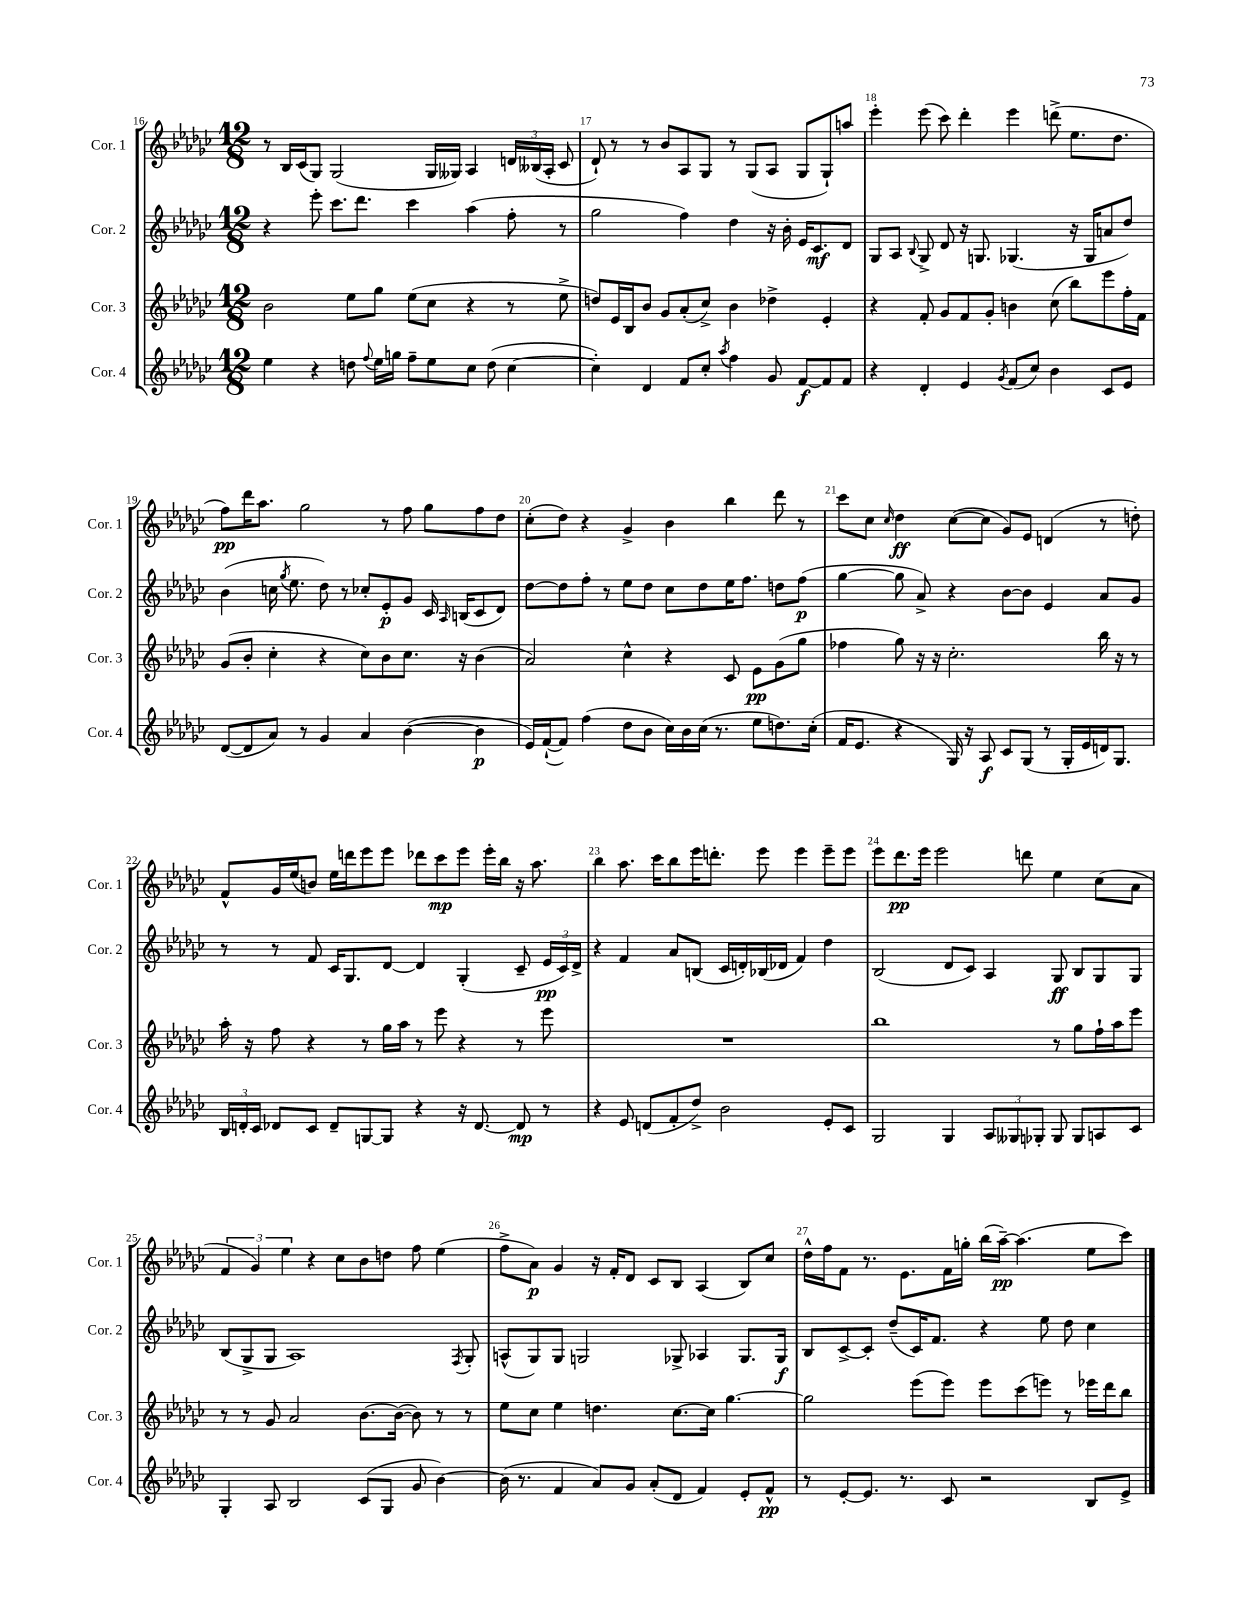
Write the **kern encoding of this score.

**kern	**dynam	**kern	**dynam	**kern	**dynam	**kern	**dynam
*part4	*part4	*part3	*part3	*part2	*part2	*part1	*part1
*staff4	*staff4	*staff3	*staff3	*staff2	*staff2	*staff1	*staff1
*I"Cor. 4	*	*I"Cor. 3	*	*I"Cor. 2	*	*I"Cor. 1	*
*I'Cor. 4	*	*I'Cor. 3	*	*I'Cor. 2	*	*I'Cor. 1	*
*clefG2	*	*clefG2	*	*clefG2	*	*clefG2	*
*k[b-e-a-d-g-c-]	*	*k[b-e-a-d-g-c-]	*	*k[b-e-a-d-g-c-]	*	*k[b-e-a-d-g-c-]	*
*M12/8	*	*M12/8	*	*M12/8	*	*M12/8	*
=16	=16	=16	=16	=16	=16	=16	=16
4ee-\	.	2b-\	.	4r	.	8r	.
.	.	.	.	.	.	16B-/LL	.
.	.	.	.	.	.	(16c-/J	.
4r	.	.	.	8eee-'\	.	8G-/J)	.
.	.	.	.	8.ccc-\L	.	(2G-/	.
8ddn\	.	8ee-\L	.	.	.	.	.
.	.	.	.	8.ddd-\J	.	.	.
8qqff/	.	.	.	.	.	.	.
16ee-\LL	.	8gg-\J	.	.	.	.	.
16ggn\JJ	.	.	.	.	.	.	.
8ff~\L	.	(8ee-\L	.	4ccc-\	.	.	.
8ee-\	.	8cc-\J	.	.	.	16G-/LL	.
.	.	.	.	.	.	16G--X/JJ)	.
8cc-\J	.	4r	.	(4aa-\	.	4A-/	.
(8dd\	.	.	.	.	.	.	.
[4cc-\	.	8r	.	8ff'\	.	24dn/LL	.
.	.	.	.	.	.	(24B--X/	.
.	.	.	.	.	.	24A-'/JJ	.
.	.	8ee-^\	.	8r	.	8c-/	.
=17	=17	=17	=17	=17	=17	=17	=17
4cc-'\])	.	8ddn/L)	.	2gg-\	.	8d-`/)	.
.	.	16e-/L	.	.	.	8r	.
.	.	16B-/J	.	.	.	.	.
4d-/	.	8b-/J	.	.	.	8r	.
.	.	8g-/L	.	.	.	8b-/L	.
8f/L	.	(8a-'/	.	4ff\)	.	8A-/	.
8cc-'/J	.	8cc-^/J)	.	.	.	8G-/J	.
8qaa-/	.	.	.	.	.	.	.
4ff\	.	4b-\	.	4dd-\	.	8r	.
.	.	.	.	.	.	(8G-/L	.
8g-/	.	4dd-X^\	.	16r	.	8A-/J	.
.	.	.	.	16b-'\	.	.	.
[8f/L	f	.	.	16e-/KL	.	8G-/L	.
.	.	.	.	8.c-/	mf	.	.
8f/]	.	4e-'/	.	.	.	8G-`/)	.
8f/J	.	.	.	8d-/J	.	8aan/J	.
=18	=18	=18	=18	=18	=18	=18	=18
4r	.	4r	.	8G-/L	.	4eee-'\	.
.	.	.	.	8A-/J	.	.	.
.	.	.	.	8qqB-/	.	.	.
4d-'/	.	8f'/	.	8G-^/	.	(8eee-\	.
.	.	8g-/L	.	8d-/	.	8ccc-\)	.
4e-/	.	8f/	.	16r	.	4ddd-'\	.
.	.	.	.	8.Gn/	.	.	.
.	.	8g-'/J	.	.	.	.	.
8qg-/	.	.	.	.	.	.	.
(8f/L	.	4bn\	.	(4.G-X/	.	4eee-\	.
8cc-/J)	.	.	.	.	.	.	.
4b-\	.	(8cc-\	.	.	.	(8dddn^\	.
.	.	8bb-\L)	.	16r	.	8.ee-\L	.
.	.	.	.	16G-/KL	.	.	.
8c-/L	.	8eee-\	.	8an/	.	.	.
.	.	.	.	.	.	8.dd-\J	.
8e-/J	.	16ff'\L	.	8dd-/J)	.	.	.
.	.	16f\JJ	.	.	.	.	.
!!LO:LB:g=z
=19	=19	=19	=19	=19	=19	=19	=19
([8d-/L	.	(8g-/L	.	(4b-\	.	8ff\L)	pp
8d-/]	.	8b-'/J	.	.	.	16ddd-\K	.
.	.	.	.	.	.	8.aa-\J	.
8a-/J)	.	4cc-'\	.	16ccn\	.	.	.
.	.	.	.	8qgg-/	.	.	.
.	.	.	.	8.ee-\	.	.	.
8r	.	.	.	.	.	2gg-\	.
4g-/	.	4r	.	8dd-\)	.	.	.
.	.	.	.	8r	.	.	.
4a-/	.	8cc-\L)	.	8cc-X'/L	.	.	.
.	.	8b-\	.	8e-'/	p	8r	.
([4b-\	.	8.cc-\J	.	8g-/J	.	8ff\	.
.	.	.	.	16c-/	.	8gg-\L	.
.	.	.	.	16qqA-/	.	.	.
.	.	16r	.	(16Bn/KL	.	.	.
4b-\]	p	(4b-\	.	8c-/	.	8ff\	.
.	.	.	.	8d-/J)	.	8dd-\J	.
=20	=20	=20	=20	=20	=20	=20	=20
16e-/LL)	.	2a-/)	.	[8dd-\L	.	(8cc-'\L	.
([16f`/J	.	.	.	.	.	.	.
8f/J])	.	.	.	8dd-\]	.	8dd-\J)	.
(4ff\	.	.	.	8ff'\J	.	4r	.
.	.	.	.	8r	.	.	.
8dd-\L	.	4cc-^^\	.	8ee-\L	.	4g-^/	.
8b-\J	.	.	.	8dd-\J	.	.	.
16cc-\LL)	.	4r	.	8cc-\L	.	4b-\	.
16b-\	.	.	.	.	.	.	.
(16cc-\JJ	.	.	.	8dd-\	.	.	.
8.r	.	.	.	.	.	.	.
.	.	8c-/	.	16ee-\K	.	4bb-\	.
.	.	.	.	8.ff\J	.	.	.
8ee-\L	.	8e-\L	pp	.	.	.	.
8.ddn\)	.	(8g-\	.	8ddn\L	.	8ddd-\	.
.	.	8gg-\J	.	(8ff\J	p	8r	.
(16cc-'\Jk	.	.	.	.	.	.	.
=21	=21	=21	=21	=21	=21	=21	=21
16f/KL	.	4ff-X\	.	[4gg-\	.	8ccc-\L	.
8.e-/J	.	.	.	.	.	.	.
.	.	.	.	.	.	8cc-\J	.
.	.	.	.	.	.	16qqcc-/	.
4r	.	8gg-\)	.	8gg-\]	.	4dd-\	ff
.	.	16r	.	8a-^/)	.	.	.
.	.	16r	.	.	.	.	.
16G-/)	.	2.cc-'\	.	4r	.	([8cc-\L	.
16r	.	.	.	.	.	.	.
8A-/	f	.	.	.	.	8cc-\J]	.
8c-/L	.	.	.	[8b-\L	.	8g-/L)	.
(8G-/J	.	.	.	8b-\J]	.	8e-/J	.
8r	.	.	.	4e-/	.	(4dn/	.
16G-'/LL	.	.	.	.	.	.	.
16e-/	.	.	.	.	.	.	.
16dn/J)	.	16bb-\	.	8a-/L	.	8r	.
8.G-/J	.	16r	.	.	.	.	.
.	.	8r	.	8g-/J	.	8ddn'\)	.
!!LO:LB:g=z
=22	=22	=22	=22	=22	=22	=22	=22
24B-/LL	.	16aa-'\	.	8r	.	8f^^/L	.
24dn'/	.	.	.	.	.	.	.
.	.	16r	.	.	.	.	.
24c-/JJ	.	.	.	.	.	.	.
8d-X/L	.	8ff\	.	8r	.	16g-/L	.
.	.	.	.	.	.	(16ee-/J	.
8c-/J	.	4r	.	8f/	.	8bn/J)	.
8d-~/L	.	.	.	16c-/KL	.	16ee-\LL	.
.	.	.	.	8.G-/	.	16dddn\J	.
[8Gn/	.	8r	.	.	.	8eee-\	.
8G/J]	.	16gg-\LL	.	[8d-/J	.	8eee-\J	.
.	.	16aa-\JJ	.	.	.	.	.
4r	.	8r	.	4d-/]	.	8ddd-X\L	.
.	.	8eee-\	.	.	.	8ccc-\	mp
16r	.	4r	.	(4G-'/	.	8eee-\J	.
[8.d-/	.	.	.	.	.	.	.
.	.	.	.	.	.	16eee-'\LL	.
.	.	.	.	.	.	16bb-\JJ	.
8d-/]	mp	8r	.	8c-~/	.	16r	.
.	.	.	.	.	.	8.aa-\	.
8r	.	8eee-\	.	24e-/LL	pp	.	.
.	.	.	.	24c-/)	.	.	.
.	.	.	.	24d-^/JJ	.	.	.
=23	=23	=23	=23	=23	=23	=23	=23
4r	.	1.r	.	4r	.	4bb-\	.
8e-/	.	.	.	4f/	.	8.aa-\	.
(8dn/L	.	.	.	.	.	.	.
.	.	.	.	.	.	16ccc-\KL	.
8f'/	.	.	.	8a-/L	.	8bb-\	.
8dd-^/J)	.	.	.	(8Bn/J	.	16eee-\K	.
.	.	.	.	.	.	8.dddn'\J	.
2b-\	.	.	.	16c-/LL	.	.	.
.	.	.	.	16dn'/)	.	.	.
.	.	.	.	(16B-X/	.	8eee-\	.
.	.	.	.	16d-X/JJ	.	.	.
.	.	.	.	4f/)	.	4eee-\	.
8e-'/L	.	.	.	4dd-\	.	8eee-~\L	.
8c-/J	.	.	.	.	.	8eee-\J	.
=24	=24	=24	=24	=24	=24	=24	=24
2G-/	.	1bb-	.	(2B-/	.	8eee-\L	.
.	.	.	.	.	.	8.ddd-\	pp
.	.	.	.	.	.	16eee-\Jk	.
.	.	.	.	.	.	2eee-\	.
4G-/	.	.	.	8d-/L	.	.	.
.	.	.	.	8c-/J)	.	.	.
12A-/L	.	.	.	4A-/	.	.	.
12G--X/	.	.	.	.	.	.	.
.	.	.	.	.	.	8dddn\	.
12G-X'/J	.	.	.	.	.	.	.
8G-/	.	8r	.	8G-/	ff	4ee-\	.
8G-/L	.	8gg-\L	.	8B-/L	.	.	.
8An/	.	16ff`\L	.	8G-/	.	(8cc-\L	.
.	.	16aa-\J	.	.	.	.	.
8c-/J	.	8eee-\J	.	8G-/J	.	8a-\J	.
!!LO:LB:g=z
=25	=25	=25	=25	=25	=25	=25	=25
4G-'/	.	8r	.	(8B-/L	.	6f/	.
.	.	8r	.	8G-^/	.	.	.
.	.	.	.	.	.	6g-/)	.
8A-/	.	8g-/	.	8G-/J	.	.	.
.	.	.	.	.	.	6ee-\	.
2B-/	.	2a-/	.	1A-)	.	.	.
.	.	.	.	.	.	4r	.
.	.	.	.	.	.	8cc-\L	.
(8c-/L	.	[8.b-\L	.	.	.	8b-\	.
8G-/J	.	.	.	.	.	8ddn\J	.
.	.	(16b-\Jk_	.	.	.	.	.
8g-/	.	8b-\])	.	.	.	8ff\	.
[4b-\)	.	8r	.	.	.	(4ee-\	.
.	.	.	.	8qF/	.	.	.
.	.	8r	.	8G-'/	.	.	.
=26	=26	=26	=26	=26	=26	=26	=26
(16b-\]	.	8ee-\L	.	(8An^^/L	.	8ff^\L	.
8.r	.	.	.	.	.	.	.
.	.	8cc-\J	.	8G-/)	.	8a-\J)	p
4f/	.	4ee-\	.	8G-/J	.	4g-/	.
.	.	.	.	2Gn/	.	.	.
8a-/L)	.	4.ddn\	.	.	.	16r	.
.	.	.	.	.	.	16f'/KL	.
8g-/J	.	.	.	.	.	8d-/J	.
(8a-'/L	.	.	.	.	.	8c-/L	.
8d-/J	.	[8.cc-\L	.	8G-X^/	.	8B-/J	.
4f/)	.	.	.	4A-X/	.	(4A-/	.
.	.	16cc-\Jk]	.	.	.	.	.
.	.	[4.gg-\	.	.	.	.	.
8e-'/L	.	.	.	8.G-/L	.	8B-/L)	.
8f^^/J	pp	.	.	.	.	8cc-/J	.
.	.	.	.	16G-/Jk	f	.	.
=27	=27	=27	=27	=27	=27	=27	=27
8r	.	2gg-\]	.	8B-/L	.	16dd-^^\LL	.
.	.	.	.	.	.	16ff\J	.
[8e-'/L	.	.	.	[8c-^/	.	8f\J	.
8.e-/J]	.	.	.	8c-'/J]	.	8.r	.
.	.	.	.	(8dd-~/L	.	.	.
8.r	.	.	.	.	.	8.e-\L	.
.	.	(8eee-\L	.	16c-/K)	.	.	.
.	.	.	.	8.f/J	.	.	.
8c-/	.	8eee-\J)	.	.	.	16f\L	.
.	.	.	.	.	.	16ggn'\JJ	.
2r	.	8eee-\L	.	4r	.	(16bb-\LL	.
.	.	.	.	.	.	[16aa-~\JJ)	pp
.	.	(8ccc-\	.	.	.	(4.aa-\]	.
.	.	8eeen\J)	.	8ee-\	.	.	.
.	.	8r	.	8dd-\	.	.	.
8B-/L	.	16eee-X\LL	.	4cc-\	.	8ee-\L	.
.	.	16ddd-\J	.	.	.	.	.
8e-^/J	.	8bb-\J	.	.	.	8ccc-\J)	.
==	==	==	==	==	==	==	==
*-	*-	*-	*-	*-	*-	*-	*-
